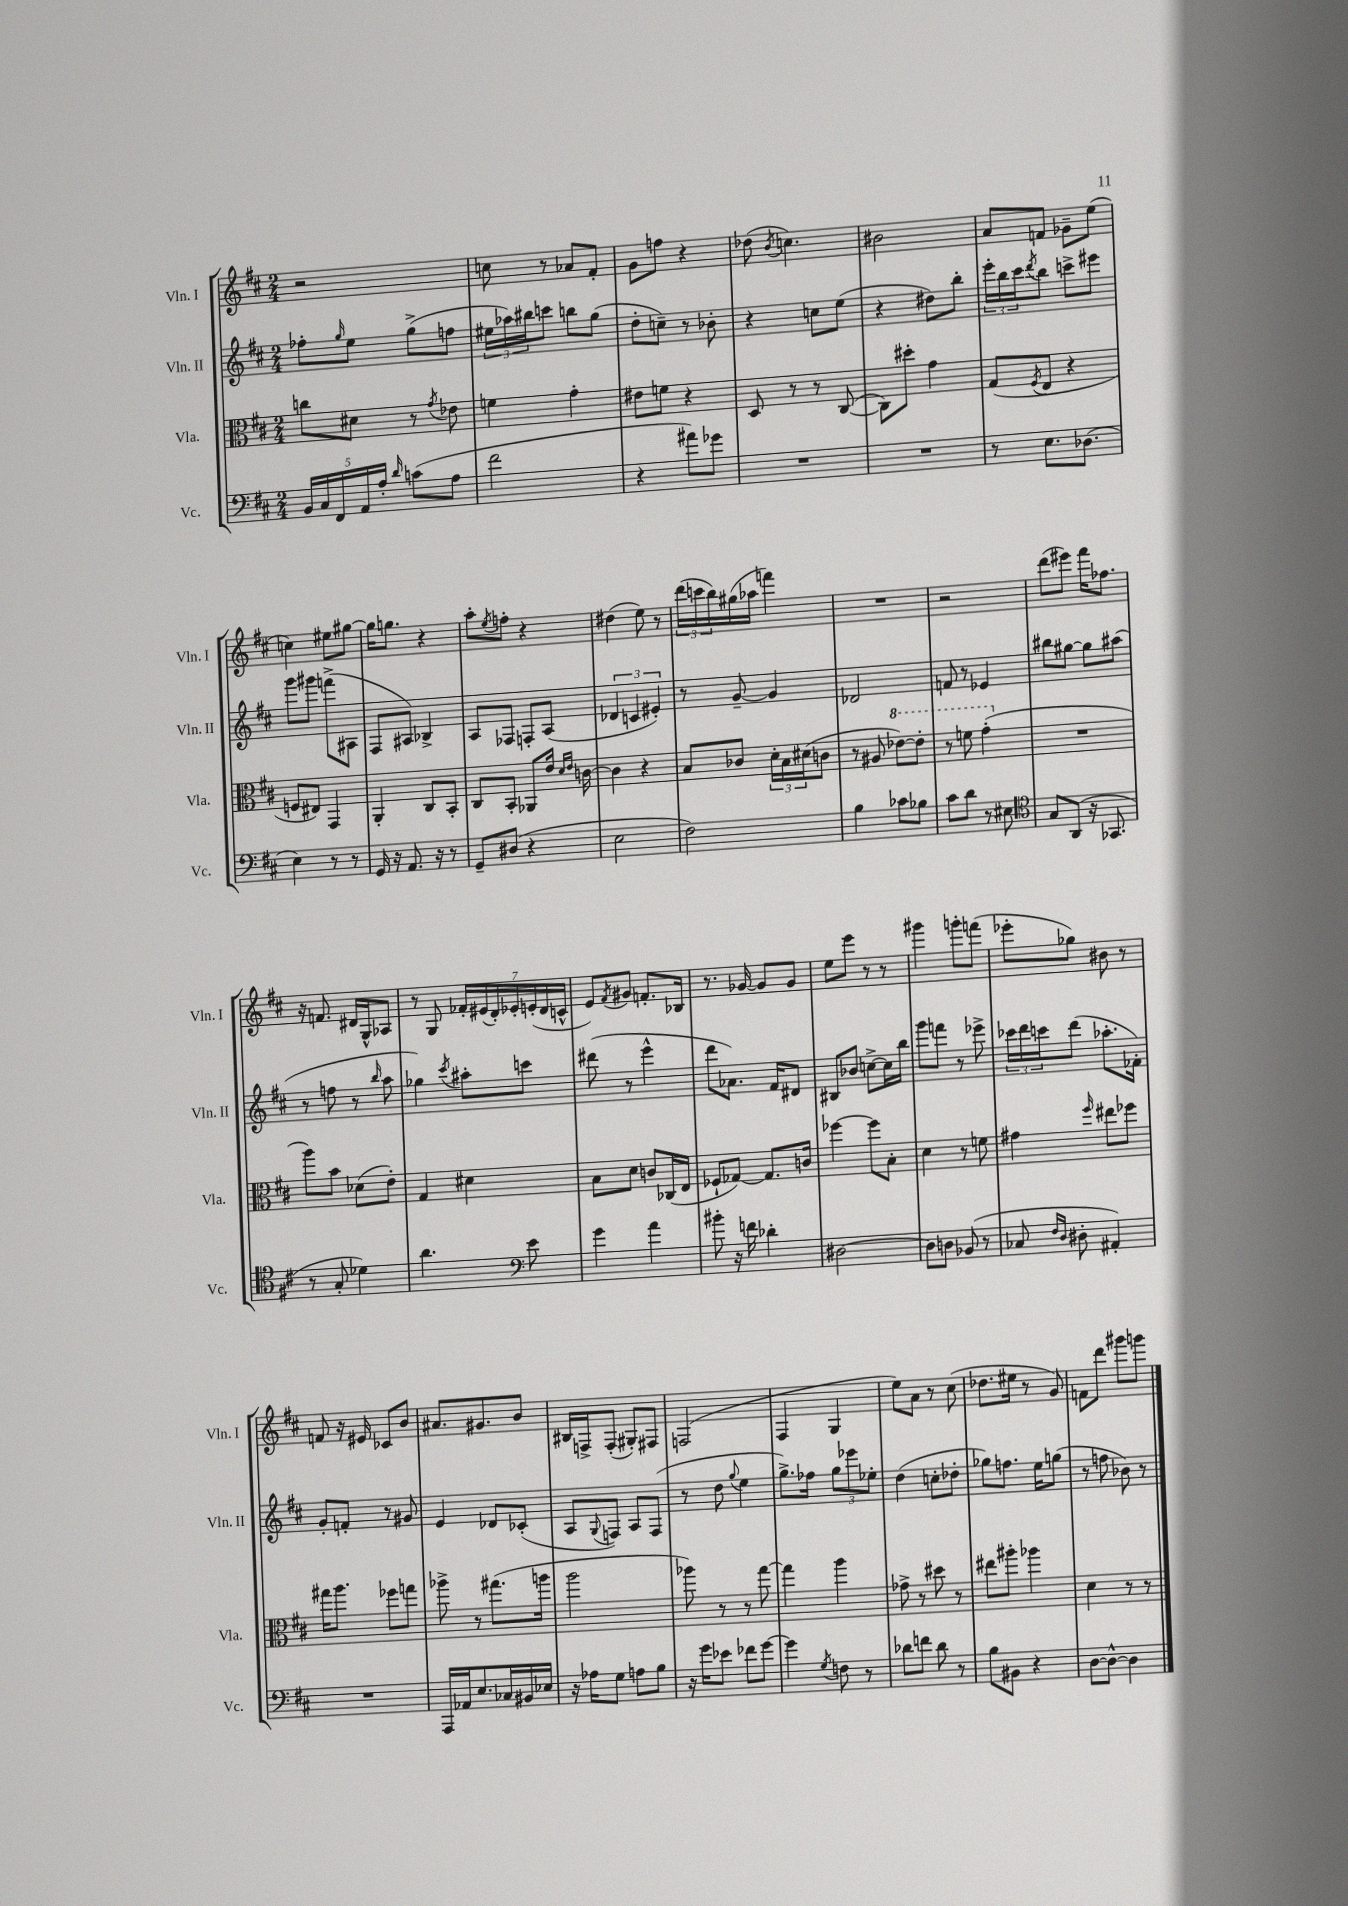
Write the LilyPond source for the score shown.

<<
\new StaffGroup <<
\new Staff = "s0" \with { instrumentName = "Vln. I" shortInstrumentName = "Vln. I" } {
    \clef treble \key d \major \numericTimeSignature \time 2/4
    r2 |
    c''8 r8 aes'8 fis'8-. |
    g'8 f''8 r4 |
    des''8( \acciaccatura { b'8 } c''4.) |
    bis'2 |
    a'8 f'8 ges'8-- e''8( |
    c''4) eis''8 gis''8~ |
    gis''16 g''8. r4 |
    a''8-. \acciaccatura { e''8 } f''8-. r4 |
    dis''4( e''8) r8 |
    \tuplet 3/2 { d'''16( c'''16 b''16) } gis''16( aes''16 f'''4) |
    R2 |
    r2 |
    d'''8( eis'''8) fis'''16 fes''8. |
    r16 f'8. dis'16 g16-^ aes8 |
    r8 g8 \tuplet 7/4 { fes'16-. eis'16( d'16-.) ees'16-. e'16-.( d'16 c'16-^ } |
    e'8) \acciaccatura { fis'8 } gis'8 f'8.-. bes16 |
    r8. ges'16~ ges'8 ges'8 |
    e''8 e'''8 r8 r8 |
    gis'''4 g'''8-. f'''8( |
    ees'''8-. ges''8) bis'8 r8 |
    f'8 r16 eis'16 ces'8 b'8 |
    ais'8. gis'8. b'8 |
    bis16 f16-> f8-.( gis8-.) fis8 |
    f2( |
    fis4 g4 |
    e''8) a'8 r8 cis''8( |
    des''8. eis''16 r8 g'8) |
    f'8 d'''8 gis'''8 g'''8 \bar "|." |
}
\new Staff = "s1" \with { instrumentName = "Vln. II" shortInstrumentName = "Vln. II" } {
    \clef treble \key d \major \numericTimeSignature \time 2/4
    fes''8-. \grace { g''16 } e''8 g''8->( f''8 |
    \tuplet 3/2 { eis''16 aes''16) bis''16 } c'''8 b''8 g''8( |
    d''8-. c''8--) r8 bes'8-. |
    r4 c''8 e''8( |
    r4 dis''8) b''8-. |
    \tuplet 3/2 { e'''16-. b''16 cis'''16 } \acciaccatura { d'''8 } b''8 c'''8-> eis'''8 |
    g'''8 gis'''8 f'''8->( ais8 |
    fis8 ais8) bes4-> |
    a8 fes8 f8-. a8( |
    \tuplet 3/2 { des'4 c'4 eis'4-.) } |
    r8 g'8~-- g'4 |
    des'2 |
    f'8 r8 ees'4 |
    bis''8 gis''8~ gis''8 ais''8( |
    r8 f''8 r8 \grace { b''16 } a''8 |
    ges''4) \acciaccatura { cis'''8 } ais''8-. c'''8 |
    dis'''8( r8 e'''4-^ |
    d'''8 aes'8.) fis'16 dis'8 |
    bis8 bes'8 c''8~-> c''16 b''16 |
    g'''8 f'''8 r8 ees'''8-> |
    \tuplet 3/2 { ces'''16 d'''16 c'''16 } d'''8( aes''8.-. fes'16-.) |
    g'8-. f'8-. r8 gis'8 |
    e'4 des'8 ces'8-.( |
    a8 \appoggiatura { g8 } f8) a8 f8( |
    r8 d''8 \appoggiatura { g''8 } e''4 |
    g''8.->) fes''16 \tuplet 3/2 { g''8 ees'''8 ees''8-. } |
    d''4( c''8-. des''8-. |
    ges''8) f''8. e''16 g''8( |
    r8 f''8 bes'8) r8 \bar "|." |
}
\new Staff = "s2" \with { instrumentName = "Vla." shortInstrumentName = "Vla." } {
    \clef alto \key d \major \numericTimeSignature \time 2/4
    c''8 dis'8 r8 \acciaccatura { g'8 } ees'8 |
    f'4 g'4-. |
    eis'8 f'8 r4 |
    d8 r8 r8 cis8~( |
    cis8) dis''8-. g'4 |
    g8( \acciaccatura { fis8 } e8 r4 |
    f8 eis8) g,4 |
    a,4-. cis8 b,8-. |
    cis8 b,8-. aes,8 e'16 \grace { d'16 e'16 } c'16~ |
    c'4 r4 |
    b8 ces'8 \tuplet 3/2 { d'16-. b16 dis'16( } c'8 |
    r8 ais8 \ottava #1 ees''8~) ees''8-. |
    r8 f''8 g''4-.( \ottava #0 |
    R2 |
    a''8) b'8 des'8( e'8-.) |
    g4 dis'4 |
    b8 d'8 c'8 ces16( e16 |
    fes8-! ges8~) ges8. c'16 |
    fes''4~ fes''8 b8-. |
    d'4 r8 f'8 |
    gis'4 \grace { fis''16 } eis''8 fes''8 |
    gis''16 a''8. fes''8 g''8 |
    aes''8-> r8 gis''8.( a''16 |
    a''2 |
    aes''8) r8 r8 g''8~ |
    g''4 a''4 |
    ges'8-> r8 dis''8 r8 |
    eis''8 ais''8-. aes''4 |
    d'4 r8 r8 \bar "|." |
}
\new Staff = "s3" \with { instrumentName = "Vc." shortInstrumentName = "Vc." } {
    \clef bass \key d \major \numericTimeSignature \time 2/4
    \tuplet 5/4 { b,16 cis16 fis,16 a,16 a16-. } \grace { d'16 } c'8( a8 |
    fis'2 |
    r4 ais'8) ges'8 |
    R2 |
    R2 |
    r8 e8. des8.( |
    e4) r8 r8 |
    g,16 r16 a,8. r16 r8 |
    g,8-- dis8( r4 |
    e2 |
    fis2) |
    b4 ces'8 bes8 |
    cis'8 d'8 r8 eis8 |
    \clef tenor g8 a,8( r16 ges,8. |
    r8 g8-. des'4) |
    a'4. \clef bass e'8 |
    g'4 a'4 |
    bis'8-. r16 f'16 des'4-. |
    dis2~ |
    dis8 d8 bes,8( r8 |
    ces8 \grace { fis16 d16 } dis8-. ais,4-.) |
    R2 |
    a,,16 aes,16 e8. ces16 bis,16 ees16 |
    r16 aes16 g8 a8 b8 |
    r16 g'16 ees'8 fes'8 g'8~ |
    g'4 \acciaccatura { g8 } f8 r8 |
    des'8 f'8 des'8 r8 |
    b8 bis,8 r4 |
    d8~ d8~-^ d4 \bar "|." |
}
>>
>>
\layout { \context { \Score \remove "Bar_number_engraver" } }
